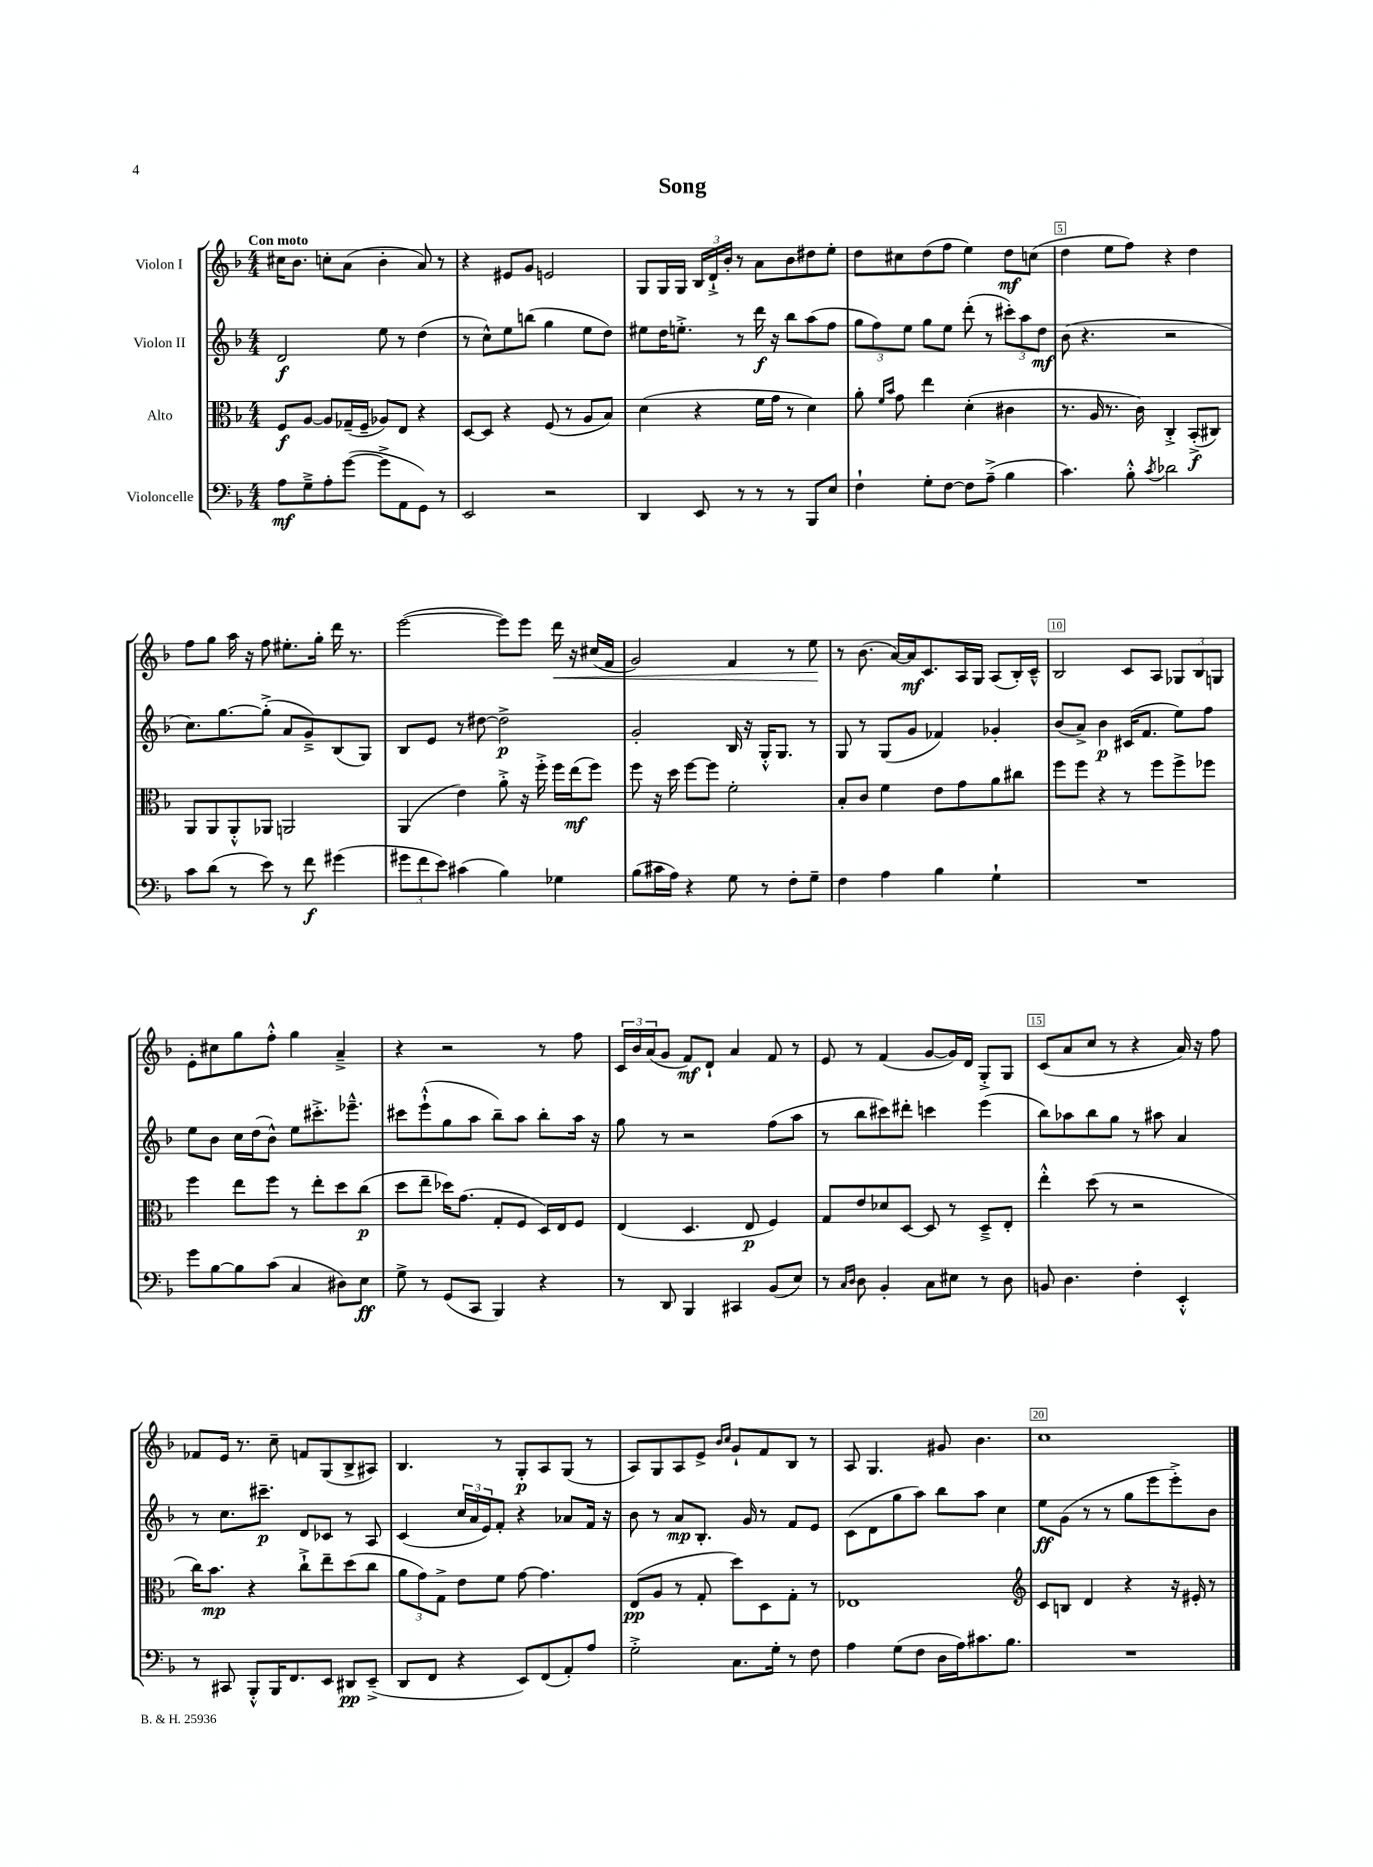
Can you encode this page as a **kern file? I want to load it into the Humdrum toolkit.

**kern	**kern	**kern	**kern
*staff4	*staff3	*staff2	*staff1
*clefF4	*clefC3	*clefG2	*clefG2
*k[b-]	*k[b-]	*k[b-]	*k[b-]
*M4/4	*M4/4	*M4/4	*M4/4
8A	8F	2d	16cc#
.	.	.	8.b-
8G~^	[8A	.	.
8A'	8A]	.	8cc'
([8g	(16G-~	.	(8a
.	16F~	.	.
8g^]	8A-)	8ee	4b-'
8AA	8E	8r	.
8GG)	4r	(4dd	8a)
8r	.	.	8r
=	=	=	=
2EE	[8D	8r	4r
.	8D]	8cc^^)	.
.	4r	8ee	8e#
.	.	(8bb	8g
2r	(8F	4gg	2e
.	8r	.	.
.	8A	8ee	.
.	8B-)	8dd)	.
=	=	=	=
4DD	(4d	8ee#	8G
.	.	16dd	16G
.	.	8.ee'^	16G
8EE	4r	.	24B-
.	.	.	24d`^
.	.	.	24b-'
8r	.	8r	8r
8r	16f	16ddd	8a
.	16g	16r	.
8r	8r	8bb-	8b-
8BBB-	4d)	(8aa	8dd#
8E	.	8ff	8ee'
=	=	=	=
4F`	8a'	12gg	8dd
.	.	12ff)	.
.	16qqf	.	.
.	16qqb-	.	.
.	8g	.	8cc#
.	.	12ee	.
8G'	4ee	8gg	(8dd
[8F	.	8ee	8ff
8F]	(4d'	(8ddd'	4ee)
(8A~^	.	8r	.
4B-	4c#	12ccc#')	8dd
.	.	12aa	.
.	.	.	(8cc
.	.	12dd	.
=	=	=	=
4.c)	8.r	(8b-	4dd
.	.	4.r	.
.	16A	.	.
.	8.r	.	8ee
8B-'^^	.	.	8ff)
.	16c)	.	.
8qc	.	.	.
2d-	4C'^	2r	4r
.	(8BB-'^	.	4dd
.	8C#)	.	.
=	=	=	=
8c	8AA	8.cc)	8ff
(8d	8AA	.	8gg
.	.	[8.gg	.
8r	8AA'^^	.	16aa
.	.	.	16r
8e)	8AA-	(8gg'^]	8ff
8r	2AA	8a	8.ee#'
8f	.	8g~^)	.
.	.	.	16gg'
(4g#	.	(8B-	16ddd
.	.	.	8.r
.	.	8G)	.
=	=	=	=
12g#	(4AA	8B-	([2eee
12f	.	.	.
.	.	8e	.
12e)	.	.	.
(4c#	4e)	8r	.
.	.	[8dd#	.
4B-)	8a'^	2dd#^]	8eee])
.	16r	.	8eee
.	16ff'^	.	.
4G-	16ff	.	16ddd
.	(16ee	.	16r
.	8ff)	.	(16cc#
.	.	.	16f
=	=	=	=
(8B-	8ff	2g'	2g)
16c#	16r	.	.
16A)	16dd	.	.
4r	[8ff	.	.
.	8ff]	.	.
8G	2f'	16B-	4f
.	.	16r	.
8r	.	16G'^^	.
.	.	8.G	.
8F'	.	.	8r
8G~	.	8r	8ee
=	=	=	=
4F	8B-'	8G	8r
.	8c	8r	(8.b-
4A	4f	(8G	.
.	.	.	[16a)
.	.	8g	16a]
.	.	.	8.c
4B-	8e	4f-)	.
.	8g	.	16A
.	.	.	16G
4G`	8a	4g-'	(8A
.	8cc#	.	16B-')
.	.	.	16c~^^
=	=	=	=
1r	8ff	(8b-	2B-
.	8ff	8a^)	.
.	4r	4b-	.
.	8r	(16c#	8c
.	.	8.f	.
.	8ff	.	8A
.	8ff^	8ee)	12G-
.	.	.	12B-
.	8ff-	8ff	.
.	.	.	12G
=	=	=	=
8g	4ff	8ee	8e'
[8B-	.	8b-	8cc#
8B-]	8ee	16cc	8gg
.	.	(16dd	.
(8c	8ff	8b-^^)	8ff'^^
4C	8r	8ee	4gg
.	8ee'	8.ccc#'^	.
8D#)	8dd	.	4a~^
.	.	8.eee-~^^	.
8E	(8cc	.	.
=	=	=	=
8G^	8dd	8ccc#	4r
8r	8ee~	(8eee`^^	.
(8GG	16dd-)	8gg	2r
.	(8.g	.	.
8CC	.	8aa	.
4BBB-)	8G'	8bb-~)	.
.	8F	8aa	.
4r	16D)	8bb-'	8r
.	16E	.	.
.	8F	16aa	8ff
.	.	16r	.
=	=	=	=
8r	(4E	8gg	24c
.	.	.	24b-
.	.	.	(24a
8DD	.	8r	8g
4BBB-	4.D	2r	8f)
.	.	.	8d`
4CC#	.	.	4a
.	8E	.	.
(8BB-	4F)	(8ff	8f
8E)	.	8aa	8r
=	=	=	=
8r	8G	8r	8e
16qqC	.	.	.
16qqD	.	.	.
8D	8e	8bb-	8r
4BB-'	8d-	8ccc#)	(4f
.	[8D	8ddd#'	.
8C	8D]	4ccc	[8g
8E#	8r	.	16g])
.	.	.	16d
8r	8D~^	(4eee	8G'^
8D	8E'	.	8G
=	=	=	=
8BB	4ee'^^	8bb-)	(8c
4.D	.	8aa-	8a
.	(8dd	8bb-	8cc
.	8r	8gg	8r
4F'	2r	8r	4r
.	.	8aa#	.
4EE'^^	.	4a	16a)
.	.	.	16r
.	.	.	8ff
=	=	=	=
8r	16cc)	8r	8f-
.	8.b-	.	.
8CC#	.	8.cc	16e
.	.	.	8.r
8BBB-'^^	4r	.	.
.	.	8.ccc#~	.
16BBB-	.	.	8cc~
8.FF	.	.	.
.	8cc`^	8d	8f
8EE	8ee~	8c-	(8G
8DD#	(8dd	8r	8B-^
(8EE~^	8cc	8A	8A#)
=	=	=	=
8DD	12a	(4c	4.B-
.	12g)	.	.
8FF	.	.	.
.	12G^	.	.
4r	8e	24cc	.
.	.	24a	.
.	.	24e)	.
.	8f	8f'	8r
8EE)	[8g	4r	8G'
(8FF	4.g]	.	8A
8AA')	.	8a-	(8G
8A	.	16f	8r
.	.	16r	.
=	=	=	=
2G'^	(8E	8b-	8A)
.	8A	8r	8G
.	8r	8a	8A
.	8G'	8.B-'	8e^
.	.	.	16qqb-
.	.	.	16qqcc
8.C	8dd)	.	8g`
.	.	16g	.
.	8D	8r	8f
16G'	.	.	.
8r	8G'	8f	8B-
8F	8r	8e	8r
=	=	=	=
4A	1E-	(8c	8A
.	.	8d	4.G
(8G	.	8gg	.
8F	.	8aa)	.
16D	.	8bb-	8g#
16A)	.	.	.
8.c#	.	8aa	4.b-
.	.	4cc	.
8.B-	.	.	.
=	=	=	=
*	*clefG2	*	*
1r	8c	8ee	1cc
.	8B	(8g	.
.	4d	8r	.
.	.	8r	.
.	4r	8gg	.
.	.	8eee	.
.	16r	8eee'^)	.
.	16e#'	.	.
.	8r	8b-	.
==	==	==	==
*-	*-	*-	*-
